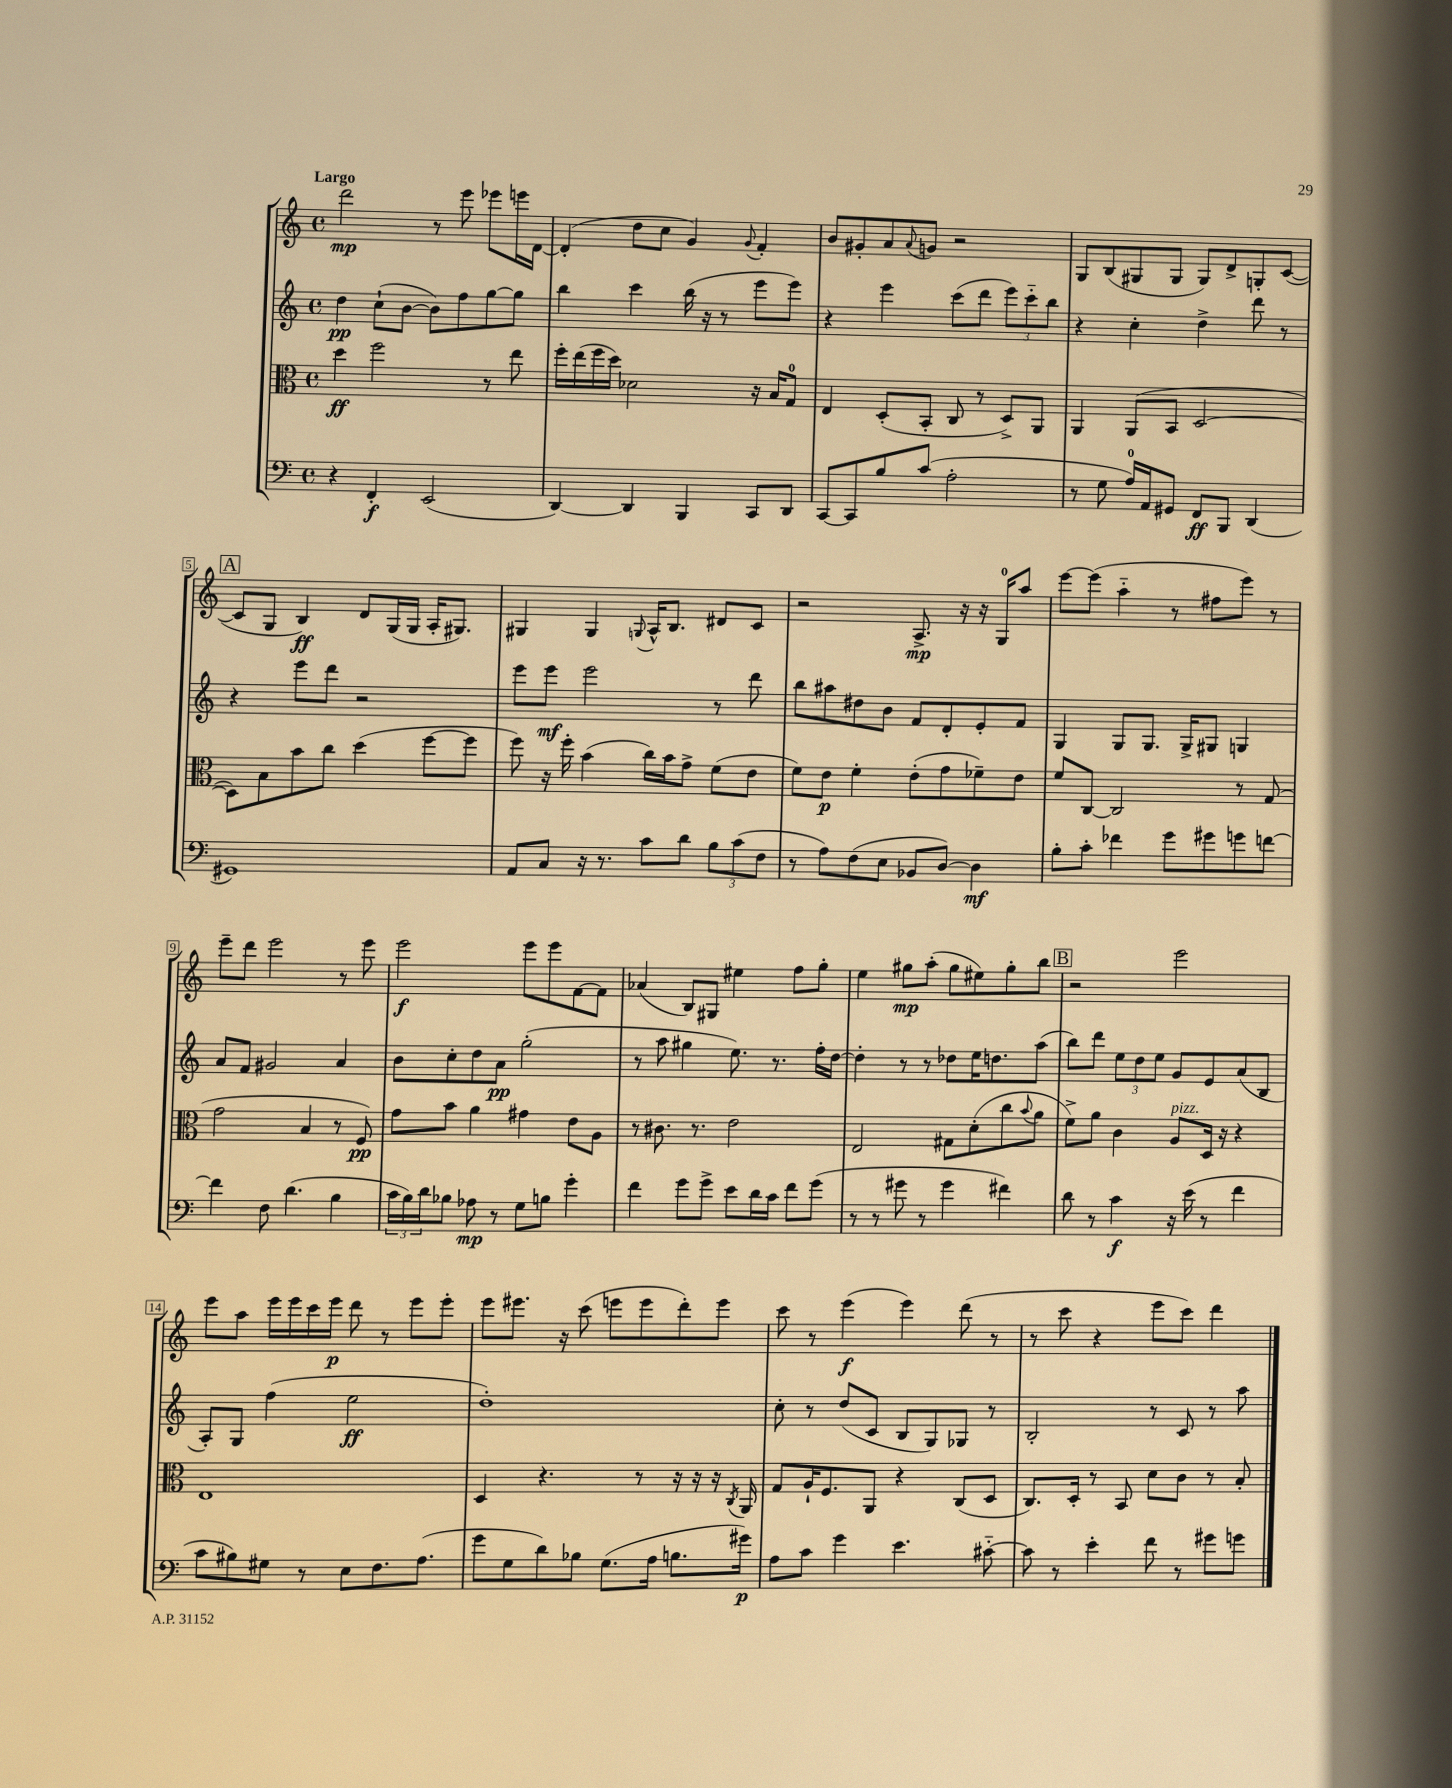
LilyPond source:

<<
\new StaffGroup <<
\new Staff = "s0" {
    \clef treble \key c \major \defaultTimeSignature \time 4/4 \tempo "Largo"
    d'''2\mp r8 e'''8 ees'''8 e'''16 d'16~ |
    d'4-.( d''8 c''8 g'4) \appoggiatura { g'8 } f'4-. |
    b'8 gis'8-. a'8 \appoggiatura { a'8 } g'8 r2 |
    g8 b8( gis8 gis8 gis8) d'8-> g8-. c'8~( |
    \mark \markup { \box "A" } c'8 g8 b4\ff) d'8 g16( g16 a16-. gis8.) |
    gis4 gis4 \appoggiatura { g8 } a16-^ b8. dis'8 c'8 |
    r2 a8.->\mp r16 r16 g16-0 a''8 |
    e'''8~ e'''8( a''4-_ r8 fis''8 e'''8) r8 |
    e'''8-- d'''8 e'''2 r8 e'''8 |
    e'''2\f e'''8 e'''8 f'8~ f'8 |
    aes'4( b8) gis8 eis''4 f''8 g''8-. |
    e''4 gis''8\mp a''8-.( gis''8 eis''8) gis''8-. b''8 |
    \mark \markup { \box "B" } r2 e'''2 |
    e'''8 a''8 e'''16 e'''16 c'''16 e'''16\p d'''8 r8 e'''8 e'''8-. |
    e'''8 eis'''8. r16 c'''8( e'''8 e'''8 d'''8-.) e'''8 |
    c'''8 r8 e'''4\f( e'''4) d'''8( r8 |
    r8 c'''8 r4 e'''8 c'''8) d'''4 \bar "|." |
}
\new Staff = "s1" {
    \clef treble \key c \major \defaultTimeSignature \time 4/4
    d''4\pp c''8-!( b'8~ b'8) f''8 g''8~ g''8 |
    b''4 c'''4 b''16( r16 r8 e'''8 e'''8) |
    r4 e'''4 c'''8( d'''8 \tuplet 3/2 { e'''8) c'''8-_ b''8 } |
    r4 c''4-. d''4-> d'''8 r8 |
    \mark \markup { \box "A" } r4 e'''8 d'''8 r2 |
    e'''8 e'''8\mf e'''2 r8 d'''8 |
    b''8 ais''8 dis''8 b'8 f'8 d'8-. e'8-. f'8 |
    g4 g8 g8. g16-> gis8 g4 |
    a'8 f'8 gis'2 a'4 |
    b'8 c''8-. d''8 a'8\pp g''2-.( |
    r8 a''8 gis''4 e''8.) r8. f''16-. d''16~ |
    d''4-. r8 r8 des''8 e''16 d''8. a''8( |
    \mark \markup { \box "B" } b''8) d'''8 \tuplet 3/2 { e''8 d''8 e''8 } g'8 e'8 a'8( b8 |
    a8-.) g8 f''4( e''2\ff |
    d''1-.) |
    c''8-. r8 d''8( c'8 b8 g8) ges8 r8 |
    b2-. r8 c'8 r8 a''8 \bar "|." |
}
\new Staff = "s2" {
    \clef alto \key c \major \defaultTimeSignature \time 4/4
    d''4\ff f''2 r8 e''8 |
    f''16-. e''16( f''16 d''16) des'2 r16 b16 g8-0 |
    e4 d8-.( b,8-. c8 r8 d8->) a,8 |
    a,4 a,8( b,8 d2~ |
    \mark \markup { \box "A" } d8) b8 b'8 c''8 d''4( f''8~ f''8 |
    f''8) r16 f''16-. b'4( c''16) b'16 g'8-> f'8( e'8 |
    f'8) e'8\p f'4-. e'8-.( g'8 fes'8--) e'8 |
    f'8 c8~ c2 r8 g8( |
    g'2 b4 r8 f8\pp) |
    g'8 b'8 a'4 gis'4 e'8 a8 |
    r8 cis'8. r8. e'2 |
    e2 gis8 d'8-.( c''8 \appoggiatura { b'8 } a'8 |
    \mark \markup { \box "B" } f'8->) a'8 c'4 a8^\markup { \italic "pizz." } d16 r16 r4 |
    e1 |
    d4 r4. r8 r16 r16 r16 \acciaccatura { c8 } a,16 |
    g8 a16-! f8. a,8 r4 c8( d8 |
    c8.) d16-. r8 b,8 d'8 c'8 r8 b8-. \bar "|." |
}
\new Staff = "s3" {
    \clef bass \key c \major \defaultTimeSignature \time 4/4
    r4 f,4-.\f e,2( |
    d,4~) d,4 b,,4 c,8 d,8 |
    c,8~ c,8 b8 c'8( a2-. |
    r8 g8 a16-0) a,16 gis,8 f,8\ff b,,8 d,4( |
    \mark \markup { \box "A" } gis,1) |
    a,8 c8 r16 r8. c'8 d'8 \tuplet 3/2 { b8 c'8( f8 } |
    r8 a8) f8( e8 bes,8 d8~) d4\mf |
    b8-. c'8-. fes'4 g'8 gis'8 g'8 f'8~ |
    f'4 f8 d'4.( b4 |
    \tuplet 3/2 { c'16 b16) d'16 } bes8 aes8\mp r8 g8 b8 g'4-. |
    f'4 g'8 g'8-> e'8 d'16 c'16 f'8 g'8( |
    r8 r8 gis'8 r8 gis'4 fis'4) |
    \mark \markup { \box "B" } d'8 r8 c'4\f r16 e'16( r8 f'4 |
    c'8 bis8) gis8 r8 e8 f8. a8.( |
    g'8 g8 d'8) bes8 g8.( a16 b8. gis'16\p) |
    a8 c'8 g'4 e'4. cis'8~-_ |
    cis'8 r8 e'4-. f'8 r8 gis'8 g'8 \bar "|." |
}
>>
>>
\layout { \context { \Score \override BarNumber.stencil = #(make-stencil-boxer 0.1 0.3 ly:text-interface::print) } }
